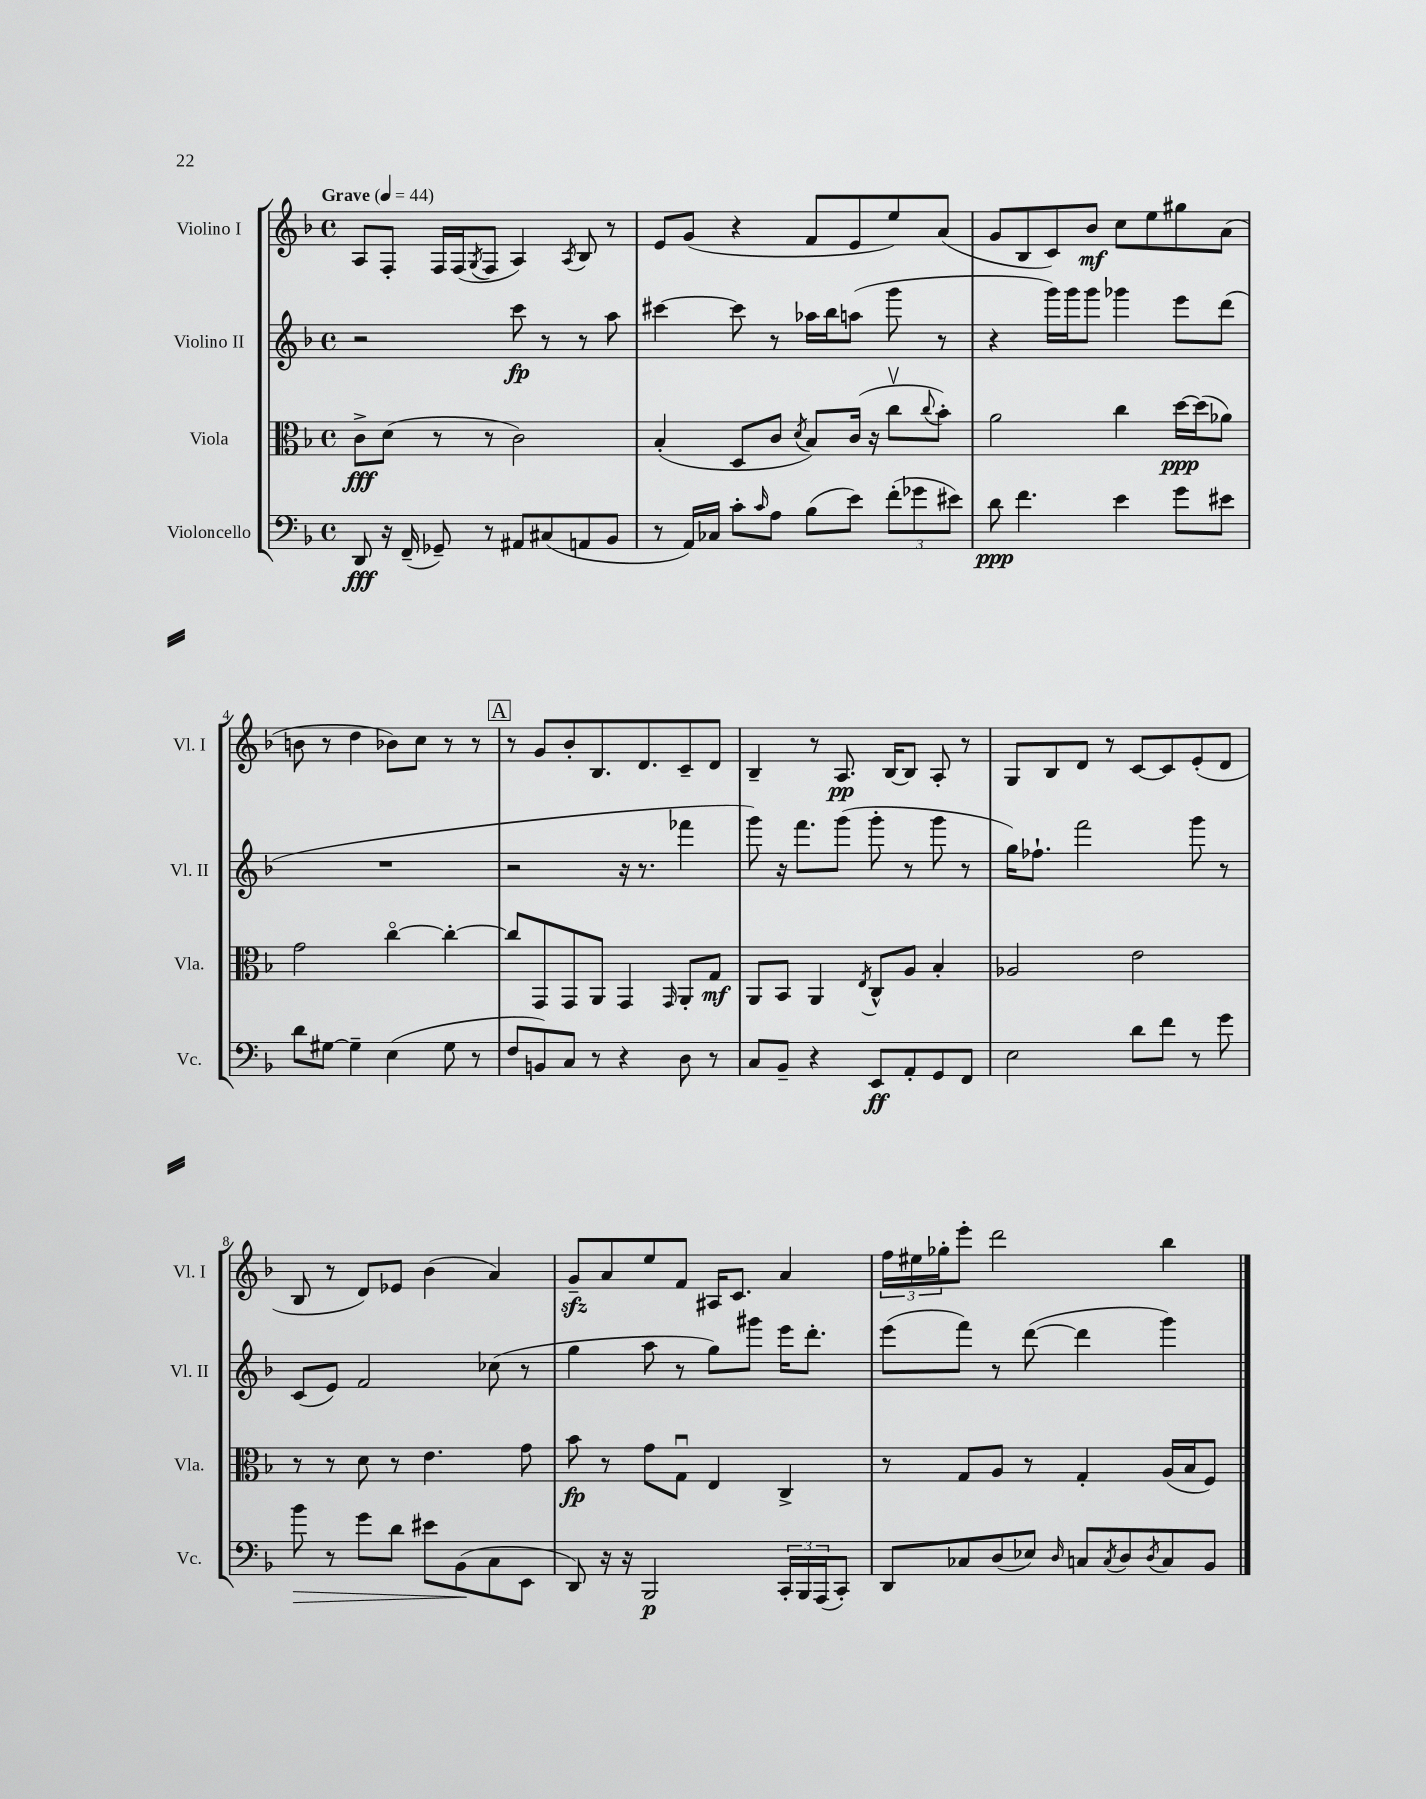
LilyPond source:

<<
\new StaffGroup <<
\new Staff = "s0" \with { instrumentName = "Violino I" shortInstrumentName = "Vl. I" } {
    \clef treble \key f \major \defaultTimeSignature \time 4/4 \tempo "Grave" 4 = 44
    a8 f8-. f16 f16( \acciaccatura { g8 } f8 a4) \acciaccatura { a8 } bes8 r8 |
    e'8 g'8( r4 f'8 e'8 e''8) a'8( |
    g'8 bes8 c'8) bes'8\mf c''8 e''8 gis''8 a'8( |
    b'8 r8 d''4 bes'8) c''8 r8 r8 |
    \mark \markup { \box "A" } r8 g'8 bes'8-. bes8. d'8. c'8-- d'8 |
    bes4-- r8 a8.\pp bes16~ bes8 a8-. r8 |
    g8 bes8 d'8 r8 c'8~ c'8 e'8-.( d'8 |
    bes8 r8 d'8) ees'8 bes'4( a'4) |
    g'8--\sfz a'8 e''8 f'8 ais16 c'8. a'4 |
    \tuplet 3/2 { f''16 eis''16 ges''16-. } e'''8-. d'''2 bes''4 \bar "|." |
}
\new Staff = "s1" \with { instrumentName = "Violino II" shortInstrumentName = "Vl. II" } {
    \clef treble \key f \major \defaultTimeSignature \time 4/4
    r2 c'''8\fp r8 r8 a''8 |
    cis'''4~ cis'''8 r8 aes''16 bes''16 a''8( g'''8 r8 |
    r4 g'''16) g'''16 g'''8 ges'''4 e'''8 d'''8( |
    R1 |
    \mark \markup { \box "A" } r2 r16 r8. fes'''4 |
    g'''8) r16 f'''8. g'''8( g'''8-. r8 g'''8 r8 |
    g''16) fes''8.-! f'''2 g'''8 r8 |
    c'8( e'8) f'2 ces''8( r8 |
    g''4 a''8 r8 g''8) gis'''8 e'''16 d'''8.-. |
    e'''8( f'''8) r8 d'''8~( d'''4 g'''4) \bar "|." |
}
\new Staff = "s2" \with { instrumentName = "Viola" shortInstrumentName = "Vla." } {
    \clef alto \key f \major \defaultTimeSignature \time 4/4
    c'8->\fff d'8( r8 r8 c'2) |
    bes4-.( d8 c'8 \acciaccatura { d'8 } bes8) c'16( r16 c''8\upbow \appoggiatura { c''8 } bes'8-.) |
    a'2 c''4 d''16~\ppp d''16( aes'8) |
    g'2 c''4~\flageolet c''4~-. |
    \mark \markup { \box "A" } c''8 g,8 g,8 a,8 g,4 \grace { g,16 } a,8-. g8\mf |
    a,8 bes,8 a,4 \acciaccatura { e8 } c8-^ a8 bes4-. |
    aes2 e'2 |
    r8 r8 d'8 r8 e'4. g'8 |
    bes'8\fp r8 g'8 g8\downbow e4 c4-> |
    r8 g8 a8 r8 g4-. a16( bes16 f8) \bar "|." |
}
\new Staff = "s3" \with { instrumentName = "Violoncello" shortInstrumentName = "Vc." } {
    \clef bass \key f \major \defaultTimeSignature \time 4/4
    d,8\fff r16 f,16--( ges,8--) r8 ais,8 cis8( a,8 bes,8 |
    r8 a,16) ces16 c'8-. \grace { c'16 } a8 bes8( e'8) \tuplet 3/2 { f'8-.( ges'8 eis'8) } |
    d'8\ppp f'4. e'4 g'8 eis'8 |
    d'8 gis8~ gis4-- e4( gis8 r8 |
    \mark \markup { \box "A" } f8 b,8) c8 r8 r4 d8 r8 |
    c8 bes,8-- r4 e,8\ff a,8-. g,8 f,8 |
    e2 d'8 f'8 r8 g'8 |
    bes'8\> r8 g'8 d'8 eis'8 bes,8\!( c8 e,8 |
    d,8) r16 r16 bes,,2\p \tuplet 3/2 { c,16-. bes,,16 a,,16( } c,8-.) |
    d,8 ces8 d8( ees8) \grace { d16 } c8 \acciaccatura { c8 } d8 \acciaccatura { d8 } c8 bes,8 \bar "|." |
}
>>
>>
